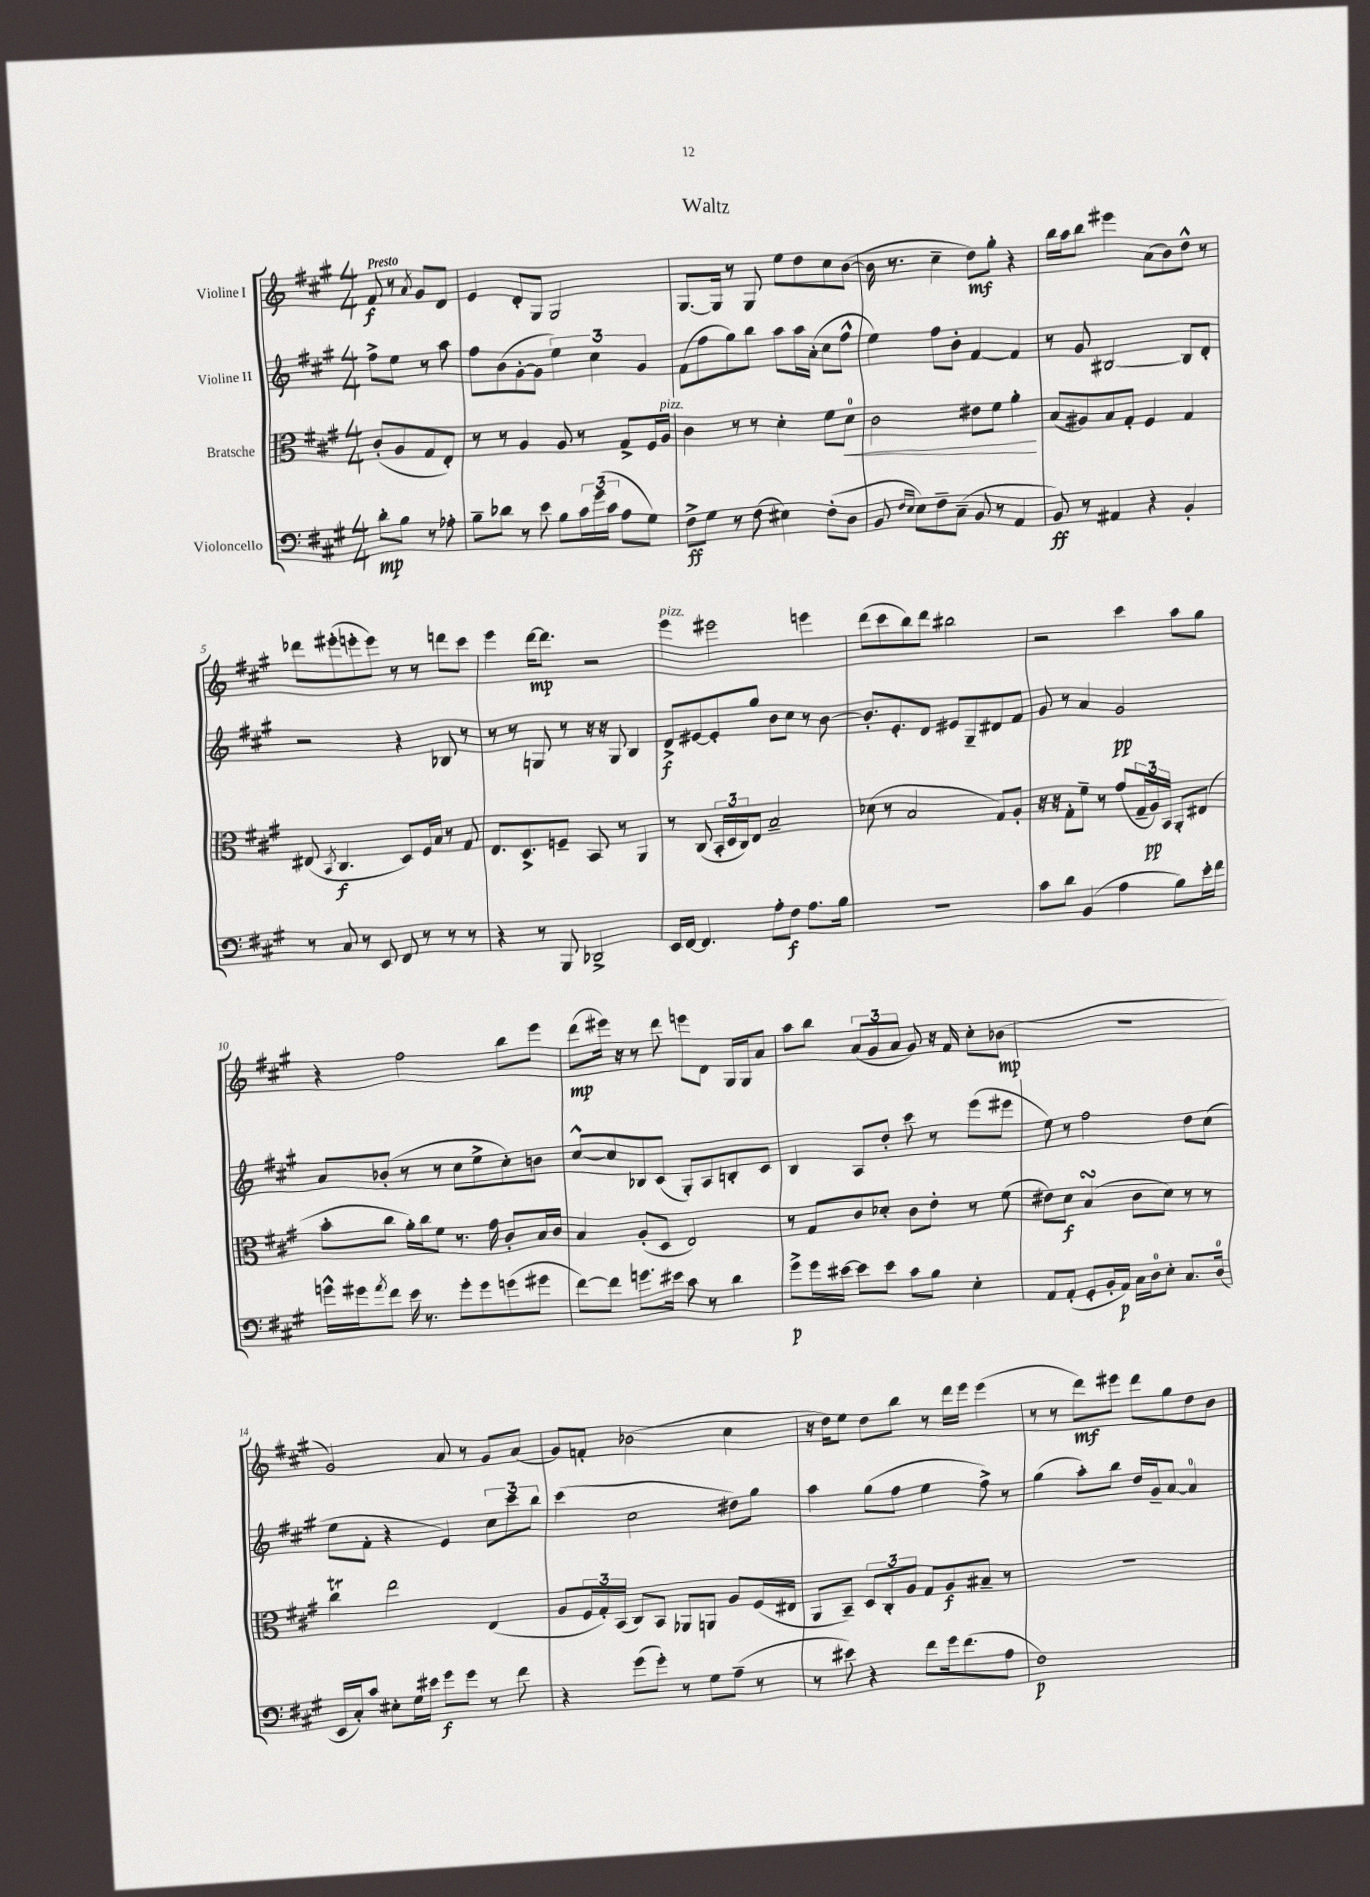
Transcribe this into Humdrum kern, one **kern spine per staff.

**kern	**kern	**kern	**kern
*staff4	*staff3	*staff2	*staff1
*clefF4	*clefC3	*clefG2	*clefG2
*k[f#c#g#]	*k[f#c#g#]	*k[f#c#g#]	*k[f#c#g#]
*M4/4	*M4/4	*M4/4	*M4/4
8d'\L	(8c#'/L	8ff#^\L	8f#/
8B\J	8A/	8ee\J	8r
.	.	.	8qa/
8r	8G#/	8r	8g#/L
8A-'\	8E'/J)	8aa\	8d/J
=	=	=	=
8B~\L	8r	8ff#\L	4e/
8d-\J	8r	(8b\	.
8r	4A/	[8g#'\	8d'/L
8e\	.	8g#\]J	8G#/J
8B\L	8A/	6ee\)	2G#/
24c#\L	8r	.	.
(24g#\	.	6cc#\	.
24c#\JJ	.	.	.
8A\L	8G#^/L	.	.
.	.	6g#/	.
8G#\J)	16F#/L	.	.
.	16A/JJ	.	.
=	=	=	=
8F#^\L	4c#\	(8f#\L	[8.G#/L
8G#\J	.	8ff#\	.
.	.	.	16G#/]Jk
8r	8r	8gg#\)	8r
(8F#\	8r	8bb\J	8G#/
4E#\)	4d'\	8aa\L	8ee\L
.	.	16aa\L	8dd\
.	.	(16a'\JJ	.
(8F#'\L	8f#\L	8cc#\L	8cc#\
8D\J	8d\J	8ff#^^\J	([8b\J
=	=	=	=
8BB/	2c#\	4ee\)	16b\]
.	.	.	8.r
16qqF#/LL	.	.	.
16qqE/JJ	.	.	.
8E\L)	.	.	.
8F#~\	.	8ff#\L	4cc#~\
(8C#~\J	.	8b'\J	.
8BB/	8e#\L	[4f#/	8dd\L)
8r	8f#\J	.	8gg#'\J
4AA/	4a'\	4f#/]	4r
=	=	=	=
8BB/)	(8B/L	8r	16bb\LL
.	.	.	16aa\J
8r	8A#/)	8g#/	8bb\J
4AA#/	8B/	[2B#/	4eee#\
.	8G#'/J	.	.
4r	4F#/	.	(8a\L
.	.	.	8b\)
4BB'/	4G#/	8B#/]L	8dd^^\J
.	.	8d'/J	8r
=	=	=	=
8r	(8E#/	2r	8ddd-\L
.	8qBB/	.	.
8C#/	4.C#/	.	(8eee#'\
8r	.	.	8eee'\
8EE/	.	.	8eee\J)
8FF#/	8D/L)	4r	8r
8r	16F#/L	.	8r
.	16B/JJ	.	.
8r	8r	8B-/	8ddd\L
8r	8G#/	8r	8ccc#\J
=	=	=	=
4r	8.E/L	8r	4eee\
.	.	8r	.
.	8.D^/	.	.
8r	.	8G/	[16ddd\LK
.	.	.	8.ddd\]J
8BBB/	8F~/J	8r	.
2DD-^/	8BB/	16r	2r
.	.	16r	.
.	8r	8G/	.
.	4AA/	4B/	.
=	=	=	=
16EE/LL	8r	8d^/L	4eee\
[16FF#/JJ	.	.	.
4.FF#/]	(8C#/	[8e#/	.
.	24BB'/LL	8e#'/]	2eee#\
.	24D/	.	.
.	24C#/J)	.	.
.	8E/J	8gg#/J	.
8A'\L	2B~/	8b\L	.
8F#\J	.	8cc#\J	.
8.A\L	.	8r	4eee\
.	.	[8b\	.
16B\Jk	.	.	.
=	=	=	=
1r	(8d-\	8.b'/]L	(8ddd\L
.	8r	.	8ccc#\
.	.	8.e'/	.
.	2B/	.	8bb\)
.	.	8d/J	8ddd\J
.	.	8e#/L	2bb#\
.	.	8G#~/	.
.	8G#/L)	8d#/	.
.	8A'/J	8f#/J	.
=	=	=	=
8c#\L	16r	8g#/	2r
.	16r	.	.
8d\J	8G#'\L	8r	.
(4BB/	8f#~\J	4a/	.
.	8r	.	.
4A\	(8g#/L	2g#/	4ccc#\
.	24G#~/L	.	.
.	24A/)	.	.
.	24BB/JJ	.	.
8B\L)	8AA'/L	.	8aa\L
16e'\L	(8E#/J	.	8gg#\J
16f#\JJ	.	.	.
=	=	=	=
16g^^\LL	8b'\L	8a/L	4r
16g#\J	.	.	.
8qa/	.	.	.
8f#\J	8cc#\J	(8b-'/J	.
16e\	16a'\LL)	8r	2ff#\
8.r	16cc#\J	.	.
.	8f#\J	8r	.
8g#'\L	8.r	8cc#\L	.
8g#\	.	8ee^\	.
.	16g#\	.	.
(8g\	8c#'/L	8cc#'\)	8bb\L
8g#\J	16B/L	8b\J	8eee\J
.	16c#/JJ	.	.
=	=	=	=
[8f#\L)	4B/	[8cc#^^/L	(8ddd\L
8f#\]J	.	8cc#/]	16eee#\Jk)
.	.	.	16r
8.g\L	(8A'/L	8B-/	8r
.	8D/J	(8c#/J	8ddd\
16e#\Jk	.	.	.
8c#\	2E/)	8G#'/L)	8eee\L
8r	.	8A/	8d\J
4d\	.	8B'/	16G#/LL
.	.	.	16G#/J
.	.	8c#/J	8a/J
=	=	=	=
8g#^\L	8r	4B/	8aa\L
16g#\L	8G#/L	.	8bb\J
[16e#\JJ	.	.	.
8e#\]L	8c#/	8A/L	(12a/L
.	.	.	12g#/
8e#\J	8d-'/J	8dd'/J	.
.	.	.	12a/J
8c#\L	8c#\L	8ccc#\	8g#/)
8B\J	8e'\J	8r	16r
.	.	.	16f#/
4E'\	8r	(8eee\L	8cc#'\L
.	(8f#\	8eee#\J	(8b-\J
=	=	=	=
8AA/L	8e#\L)	8ee\)	1r
(8AA'/J	8d\J	8r	.
8GG#'/L	(4B/	2ff#\	.
16BB'/L	.	.	.
16AA/JJ)	.	.	.
16C#\LL	8c#\L	.	.
16D\J	.	.	.
8E'\J	8d\J)	.	.
8.C#/L	8r	8dd\L	.
.	8r	(8cc#\J	.
(16D/Jk	.	.	.
=	=	=	=
16EE/LL	4cc#\	8ee\L	2g#/)
16C#'/J)	.	.	.
8c#/J	.	8f#'\J	.
8E#'\L	2ee\	4r	.
16G#\L	.	.	.
16e#\JJ	.	.	.
8g#\L	.	4e/)	8a/
8g#\J	.	.	8r
8r	(4E/	12cc#\L	8g#/L
.	.	12ccc#\	.
8f#\	.	.	(8a/J
.	.	12bb\J	.
=	=	=	=
4r	8A/L	(4ccc#\	8g#/L)
.	24F#/L	.	8f'/J
.	24G#'/)	.	.
.	(24BB/JJ	.	.
(8g#\L	8C#/L)	2cc#\	(2b-\
8g#'\J)	8BB/J	.	.
8r	8AA-/L	.	.
8G#\L	8AA/J	.	.
(8A~\J	8A/L	8dd#\L)	4cc#\
8r	(16F#/L	8gg#\J	.
.	16E#/JJ	.	.
=	=	=	=
8r	8AA/L	4aa\	16r
.	.	.	16dd\LK)
8e#\)	8BB~/J)	.	8ee\J
4r	12D/L	(8gg#\L	8dd\L
.	12C#'/	.	.
.	.	8ff#\J	8bb\J
.	12A/J	.	.
8f#\L	8G#/L	4ee\	8r
16g#\k	8A/	.	16ddd\LL
(8.f#\	.	.	16eee\JJ
.	8B#~/J	8ff#^\)	(4eee\
8A\J	8r	8r	.
=	=	=	=
1F#)	1r	(4gg#\	8r
.	.	.	8r
.	.	8aa'\L)	8ddd\L)
.	.	8bb\J	8eee#\J
.	.	16dd/LL	8ddd\L
.	.	16g#~/J	.
.	.	[8a/J	8gg#\
.	.	4a/]	8dd\
.	.	.	8b\J
==	==	==	==
*-	*-	*-	*-
